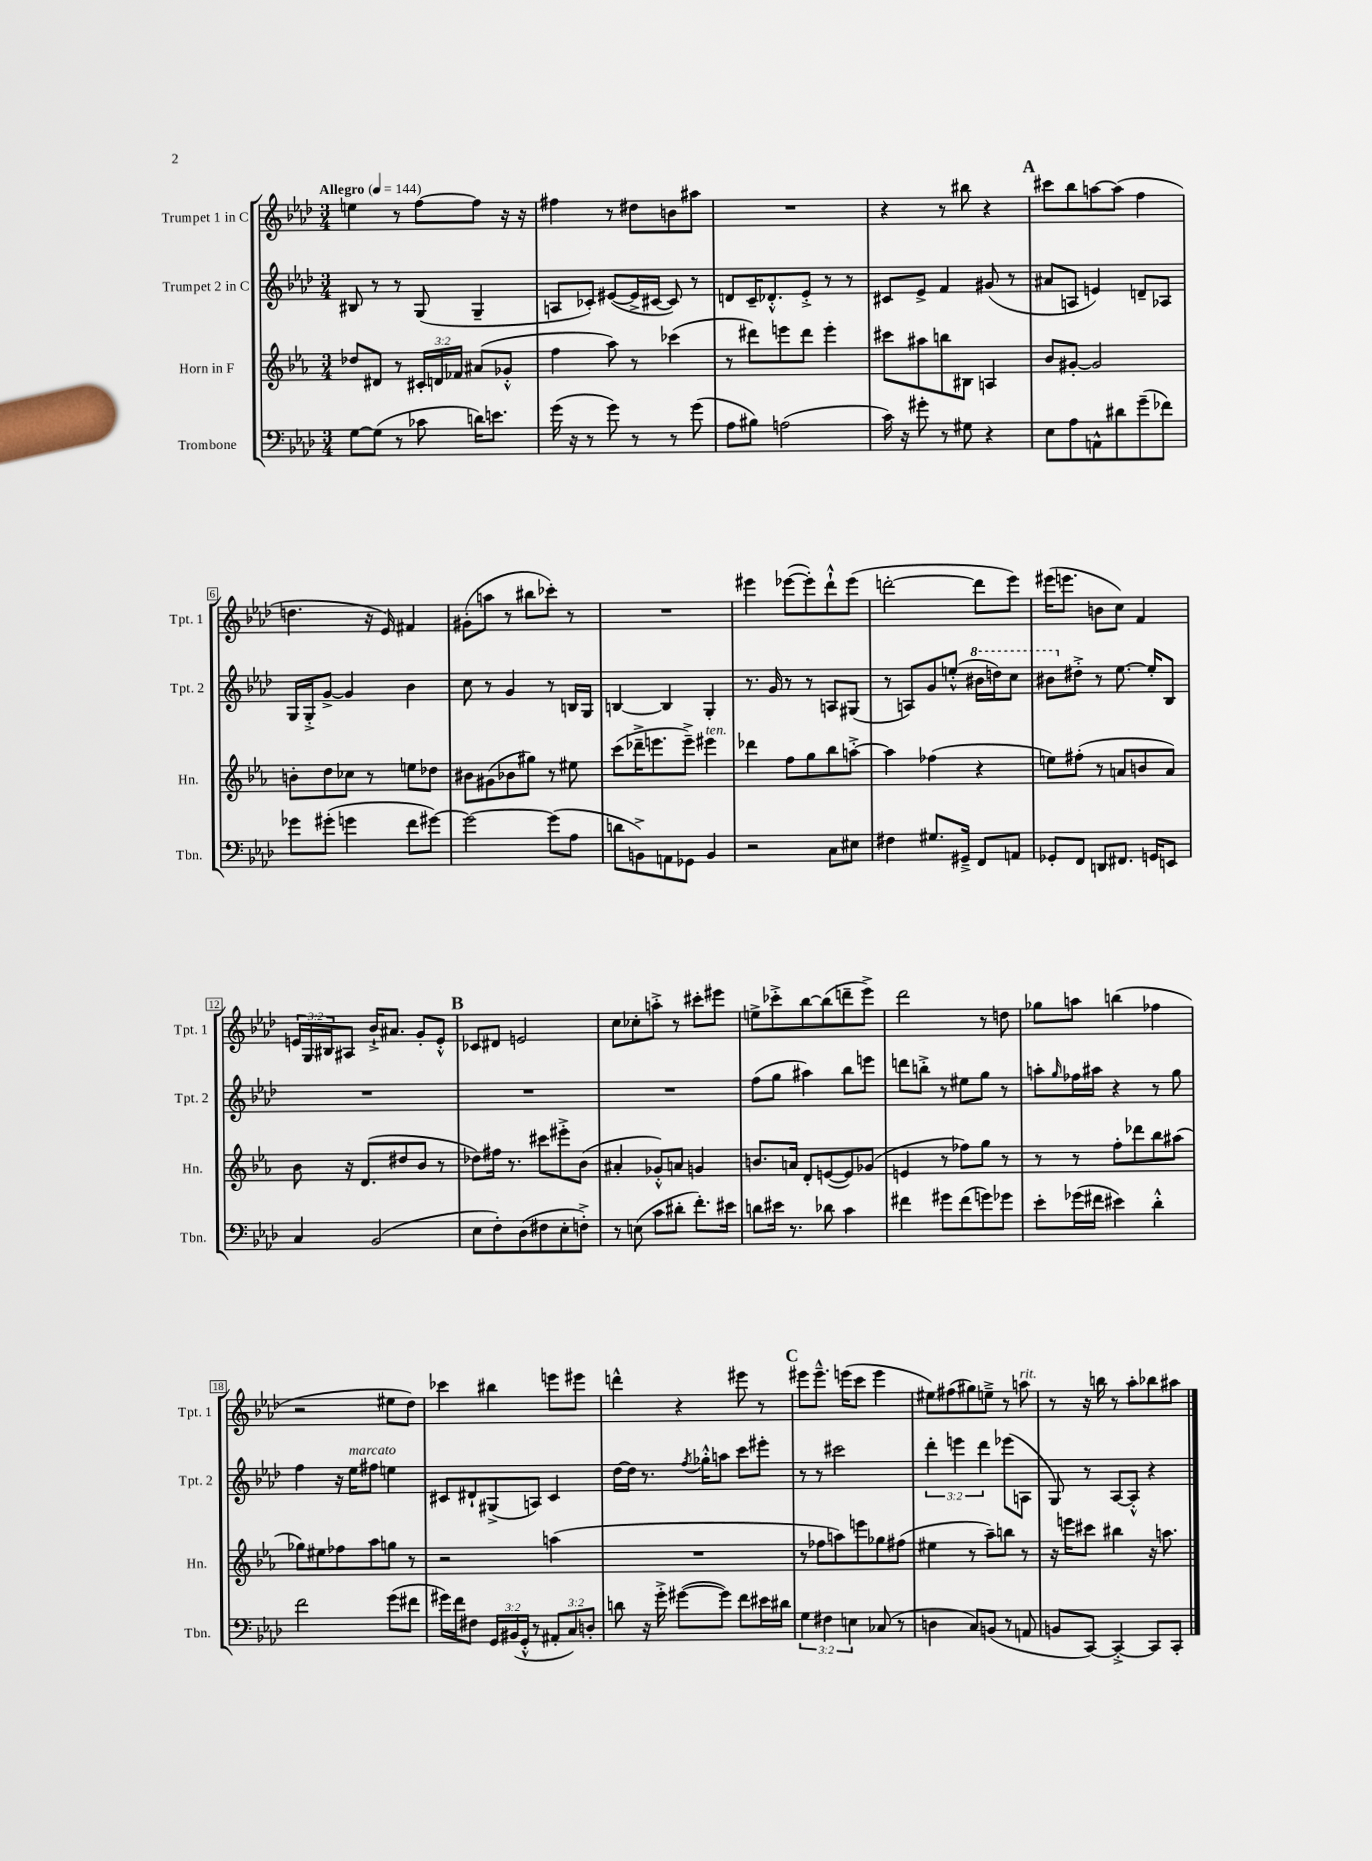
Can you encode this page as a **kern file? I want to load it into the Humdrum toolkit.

**kern	**kern	**kern	**kern
*staff4	*staff3	*staff2	*staff1
*clefF4	*clefG2	*clefG2	*clefG2
*k[b-e-a-d-]	*k[b-e-a-]	*k[b-e-a-d-]	*k[b-e-a-d-]
*M3/4	*M3/4	*M3/4	*M3/4
*MM144	*MM144	*MM144	*MM144
[8G\L	8dd-/L	8B#/	4ee\
(8G\]J	8d#/J	8r	.
8r	8r	8r	8r
8c-\	24c#'/LL	(8G/	[8ff\L
.	24d/	.	.
.	24f-/JJ	.	.
16d\LK)	(8a#/L	4G~/	8ff\]J
8.e\J	.	.	.
.	8g-'^^/J	.	16r
.	.	.	16r
=	=	=	=
(16g\	4ff\	8A/L	4ff#\
16r	.	.	.
8r	.	8c-'/J)	.
8g\)	8aa-\)	([8e#/L	8r
8r	8r	16e#^/]L	8dd#\L
.	.	[16c#/JJ	.
8r	(4ccc-\	8c#/])	8b\
(8g\	.	8r	8aa#\J
=	=	=	=
8A-\L	8r	8d/L	2.r
8B#\J)	8ddd#\L)	16c~/K	.
.	.	8.d-'^^/	.
(2A\	8eee\	.	.
.	8ddd#\J	8e-'^/J	.
.	4eee'\	8r	.
.	.	8r	.
=	=	=	=
16c\)	8ccc#\L	8c#/L	4r
16r	.	.	.
8g#'\	8aa#\	8e-^/J	.
8r	8bb\	4f/	8r
8G#\	8B#\J	.	8bb#\
4r	4A/	(8g#/	4r
.	.	8r	.
=	=	=	=
8E-\L	8b-/L	8a#/L	8ccc#\L
8A-\	[8g#'/J	8A/J	8bb-\
8AA^^\	2g#/]	4e/)	[8aa\
8d#\	.	.	(8aa\]J
(8g~\	.	8d~/L	4ff\
8f-\J)	.	8A-/J	.
=	=	=	=
8g-\L	8b'\L	16G/LL	4.dd\
.	.	16G'^/J	.
(8g#'\J	8dd\	[8g^/J	.
4g\	8cc-\J	4g/]	.
.	8r	.	16r
.	.	.	16e-/)
8f\L	8ee\L	4b-\	4f#/
[8g#\J)	8dd-\J	.	.
=	=	=	=
2g#\_	8b#\L	8cc\	(8g#'\L
.	(8g#\	8r	8aa\J
.	8b-\	4g/	8r
.	8gg#\J)	.	8bb#\L
(8g#\]L	8r	8r	8ccc-'\J)
8A-\J	8ee#\	16B/LL	8r
.	.	16G/JJ	.
=	=	=	=
8d\L	(8ccc\L	[4B/	2.r
8BB^\)	16ddd-~^\K	.	.
.	8.eee\	.	.
8AA\	.	4B/]	.
8GG-\J	8eee~^\J)	.	.
4BB/	4eee#\	4G'/	.
=	=	=	=
2r	4ddd-\	8.r	4eee#\
.	.	16g/	.
.	8ff\L	8r	([8eee-\L
.	8gg\	8r	8eee-'\])
8C\L	8bb-\	8A/L	8ddd-`^^\
8E#\J	[8aa'^\J	(8G#/J	(8eee-\J
=	=	=	=
4F#\	4aa\]	8r	[2ddd'\
.	.	8A/L)	.
8.G#/L	(4ff-\	8g/	.
.	.	(8ee'^^/J	.
16GG#~^/Jk	.	.	.
8FF/L	4r	16bb#\LL	8ddd\]L
.	.	16ddd\J)	.
8AA/J	.	8ccc\J	8eee-\J)
=	=	=	=
8GG-'/L	8ee\L)	8bb#\L	(16eee#\LK
.	.	.	8.eee\J
8FF/J	(8ff#'\J	8dd#'^\J	.
8DD/L	8r	8r	8b\L
8.FF#/J	8a/L	[8.ee-\	8cc\J)
.	8b/	.	4f/
16GG/LK	.	16ee-'/]LK	.
8EE/J	8a/J)	8B-/J	.
=	=	=	=
4C/	8b-\	2.r	24e/LL
.	.	.	24G/
.	.	.	24B#/J
.	16r	.	8A#/J
.	(8.d/L	.	.
(2BB-/	.	.	16b-`^/LK
.	.	.	8.a#/J
.	8dd#/	.	.
.	8b-/J	.	8g'/L
.	8r	.	8e'^^/J
=	=	=	=
8E-\L	8dd-\L)	2.r	8c-/L
8F'\)	16ff#\Jk	.	8d#/J
.	8.r	.	.
(8D-\	.	.	2e/
8F#\	8ccc#\L	.	.
8E-'\	8eee#'^\	.	.
8F'^\J)	(8b-\J	.	.
=	=	=	=
8r	4a#'/	2.r	8cc\L
(8E\	.	.	8cc-'\
8c\L	8g-'^^/L)	.	8aa'^\J
8d#'\J	8a/J	.	8r
8.f'\L)	4g/	.	8ccc#'\L
.	.	.	8eee#\J
16e#\Jk	.	.	.
=	=	=	=
8d\L	8.b/L	(8ff\L	8ee^\L
16e#\Jk	.	8gg\J	8ccc-'^\
8.r	16a/Jk	.	.
.	8d'/L	4aa#\)	[8bb-\
8d-\	([8e/	.	(8bb-\]
4c\	8e/])	8bb-\L	8ddd~\
.	(8g-/J	8eee\J	8eee-^\J)
=	=	=	=
4f#\	4e/	8ddd\L	2ddd-\
.	.	8bb'^\J	.
8g#\L	8r	8r	.
(8f#\	8ff-\L)	8ee#\L	.
8g\)	8gg\J	8gg\J	8r
8g-\J	8r	8r	8dd\
=	=	=	=
8e-'\L	8r	8aa'\L	8gg-\L
.	.	16qqgg/	.
(16g-\L	8r	16ff-\L	8aa\J
16f#\JJ	.	16aa#\JJ	.
4e#\)	8ff'\L	4r	(4bb\
.	8ddd-\	.	.
4d-'^^\	8bb-\	8r	4ff-\
.	(8aa#\J	8gg\	.
=	=	=	=
2f\	8gg-\L)	4ff\	2r
.	8ee#\	.	.
.	8ff-\	16r	.
.	.	16ee-\LK	.
.	8aa-\	8ff#\J	.
(8g\L	8gg\J	4ee\	8ee#\L
8f#\J	8r	.	8dd-\J)
=	=	=	=
16g#\LL)	2r	8c#/L	4ccc-\
16f\J	.	.	.
8F#\J	.	8d#`/	.
24GG/LL	.	(8G#^/	4bb#\
(24BB#/	.	.	.
24GG'^^/JJ	.	.	.
8r	.	8A/J)	.
12AA#'/L	(4aa\	4c#/	8eee\L
12C/)	.	.	.
.	.	.	8eee#\J
12D'/J	.	.	.
=	=	=	=
8d\	2.r	[16dd-\LL	4ddd^^\
.	.	16dd-\]JJ	.
16r	.	8.r	.
16g'^\	.	.	.
([8g#\L	.	.	4r
.	.	8qff/	.
.	.	16gg-'^^\LK	.
8g#\]J)	.	8aa\J	.
8f\L	.	8ccc\L	8eee#\
16e#\L	.	8eee#'\J	8r
16d#\JJ	.	.	.
=	=	=	=
6G\	8r	8r	8eee#\L
.	8ff-\L	8r	8.eee#~^^\J
6F#\	.	.	.
.	8aa\)	2ccc#\	.
.	.	.	(16eee\LK
6E\	.	.	.
.	8eee\	.	8ccc\J
(8C-/	8gg-\	.	4eee\
8r	(8ff#\J	.	.
=	=	=	=
4D\	4ee#\	6ddd-'\	8ee#\L)
.	.	.	(8ff#\
.	.	6eee\	.
8C/L)	8r	.	8gg#\)
.	.	6ddd-\	.
(8BB/J	8aa-~\L)	.	8ee~^\J
8r	8bb\J	(8eee-\L	8r
8AA/	8r	8A\J	8aa\
=	=	=	=
8BB/L	16r	8G/)	8r
.	16eee\LK	.	.
[8CC/J)	8ccc#\J	8r	16r
.	.	.	16bb\
4CC'^/_	4bb#\	[8A-/L	8r
.	.	8A-'^^/]J	8aa-'\L
8CC/]L	16r	4r	8bb-\
.	8.aa\	.	.
8CC'/J	.	.	8aa#\J
==	==	==	==
*-	*-	*-	*-
